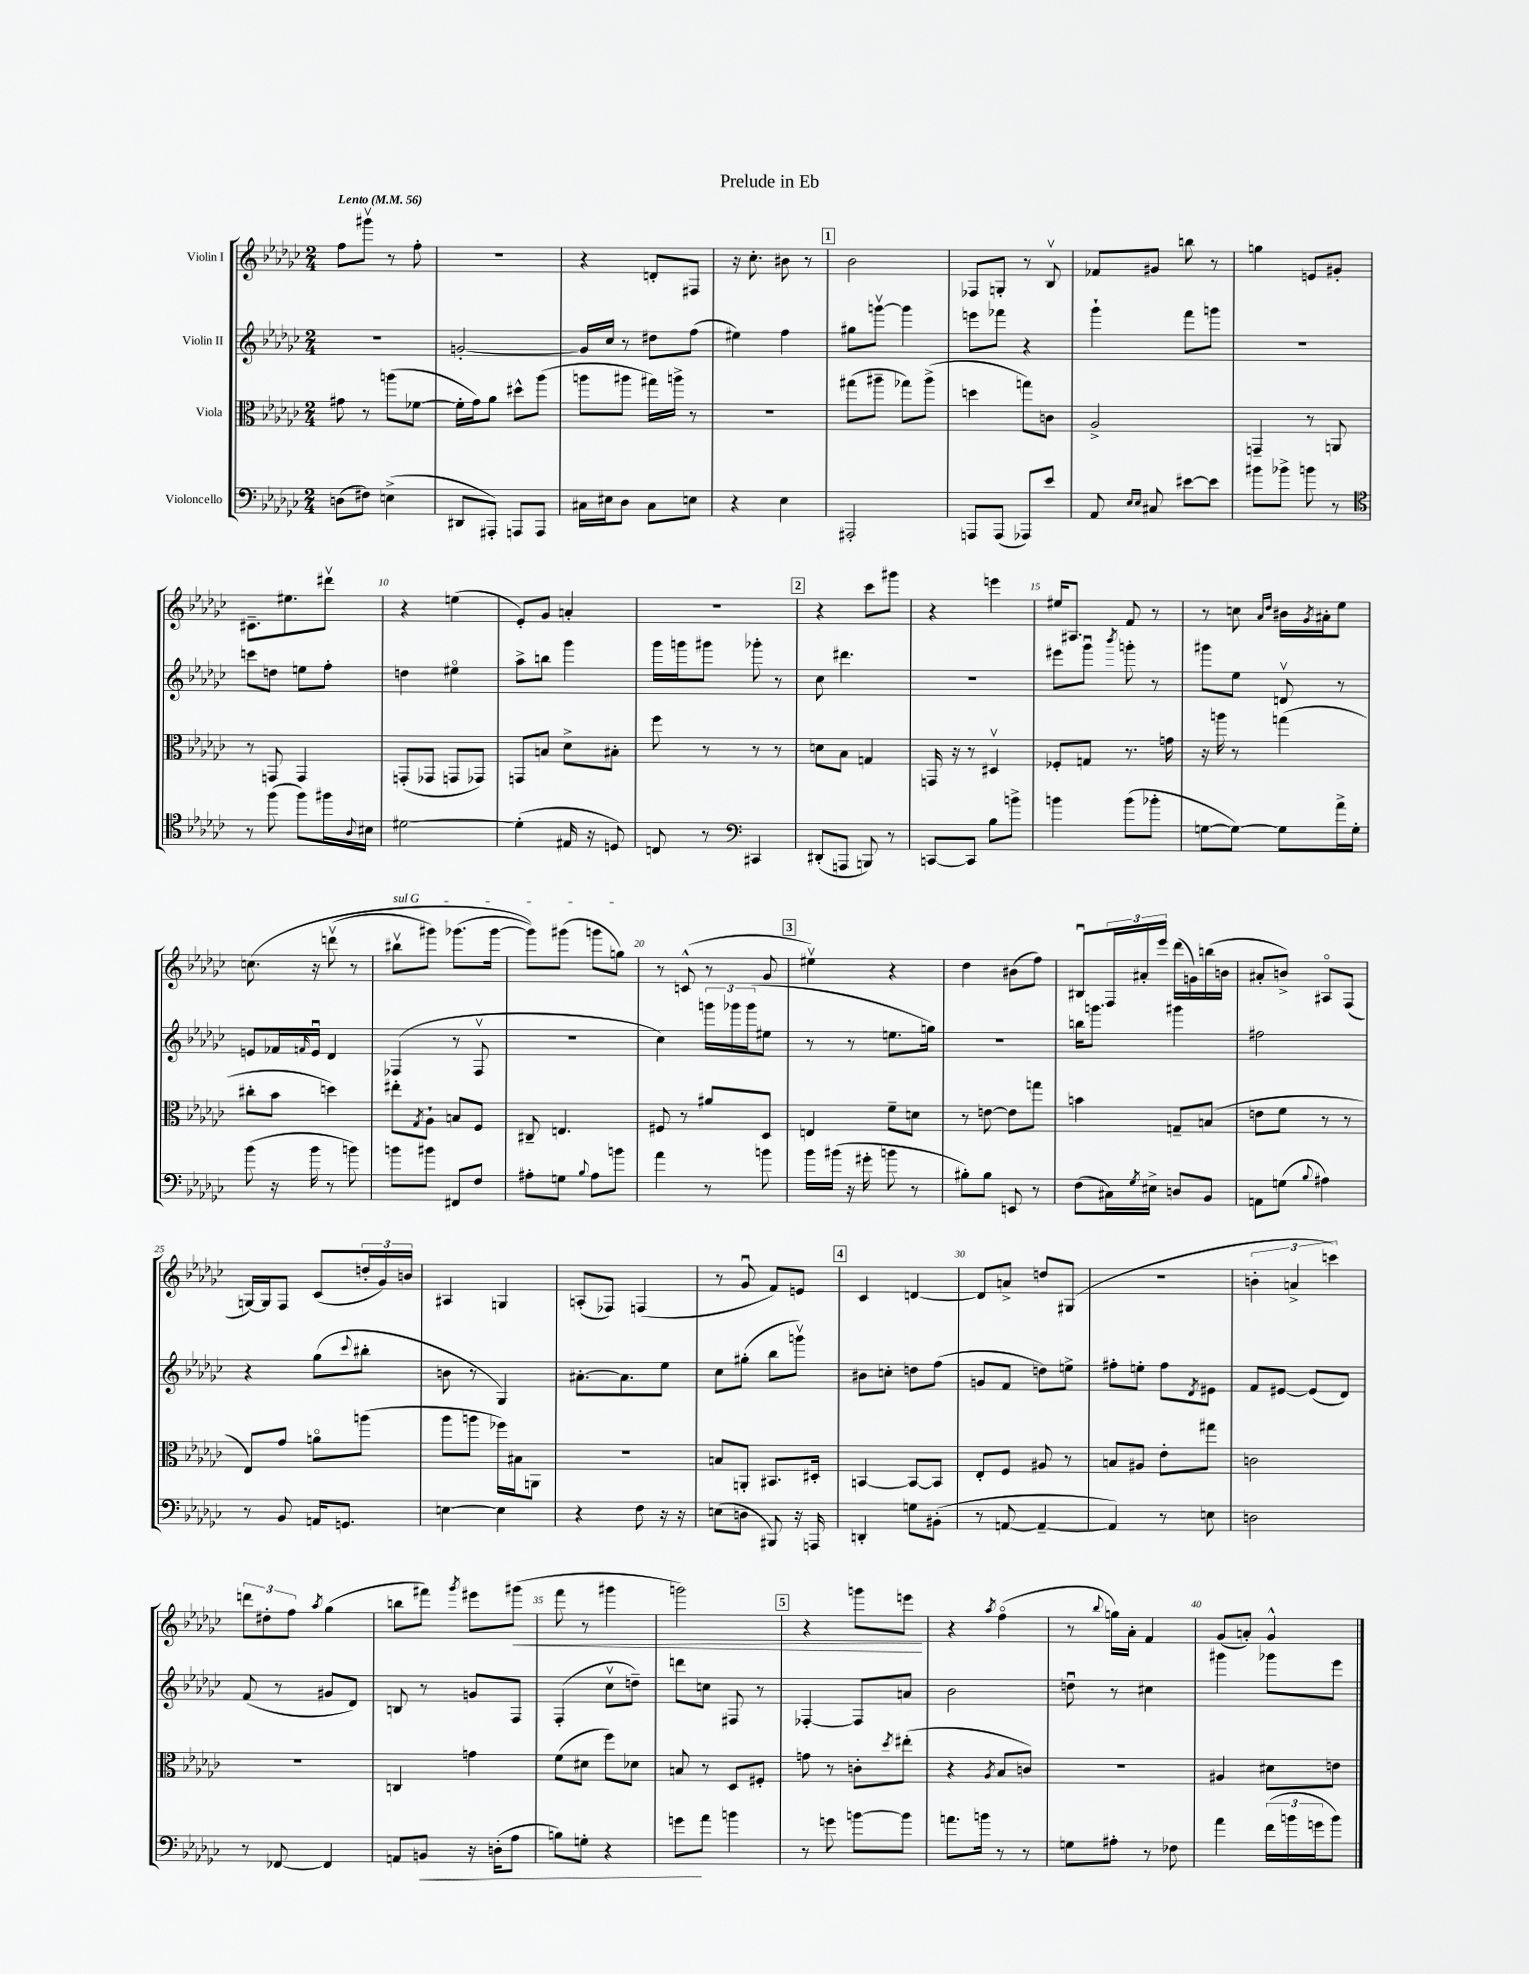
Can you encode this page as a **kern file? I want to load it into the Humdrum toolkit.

**kern	**kern	**kern	**kern
*staff4	*staff3	*staff2	*staff1
*clefF4	*clefC3	*clefG2	*clefG2
*k[b-e-a-d-g-c-]	*k[b-e-a-d-g-c-]	*k[b-e-a-d-g-c-]	*k[b-e-a-d-g-c-]
*M2/4	*M2/4	*M2/4	*M2/4
*MM56	*MM56	*MM56	*MM56
(8D	8g#	2r	8ff
8F#)	8r	.	8ggg#v
(4E^	(8aa	.	8r
.	[8f-	.	8ff'
=	=	=	=
8DD#	16f-']	[2g'	2r
.	16g-)	.	.
8AAA#')	8a-	.	.
8AAA	8dd#^^	.	.
8AAA	(8aa-	.	.
=	=	=	=
16C#	8aa	16g]	4r
16E#	.	16cc-	.
8D-	8aa#	8r	.
8C#	16gg#)	8dd#	8d'
.	16aa^	.	.
8E	8r	(8ff	8F#
=	=	=	=
4r	2r	4ee#)	16r
.	.	.	8.cc-'
4E-	.	4ff	8b#
.	.	.	8r
=	=	=	=
2AAA#'	(8gg#	8gg#	2b-
.	8aa#~	[8gggv	.
.	8gg-)	4ggg]	.
.	(8aa#^	.	.
=	=	=	=
8AAA	4dd	8eee	8F-
(8AAA	.	8fff-	8G'
8AAA-)	8gg)	4r	8r
8e-	8c	.	8B-v
=	=	=	=
8AA-	2A-^	4ggg-`	8f-
16qqE-	.	.	.
16qqE-	.	.	.
8C#	.	.	8g#
[8e#	.	8fff	8bb
8e#]	.	8ggg	8r
=	=	=	=
8b#	4GG~	2r	4gg
8b-^	.	.	.
8b	8r	.	8e
8r	8AA	.	8g#'
=	=	=	=
*clefC4	*	*	*
8r	8r	8ccc	8.c#~
(8ff	8GG	8dd	.
.	.	.	8.ee#
8ff)	4GG	8ee	.
16ff#	.	8ff'	8ddd#v
8qqA-	.	.	.
16B#	.	.	.
=	=	=	=
[2d#	(8GG'	4dd	4r
.	8GG-	.	.
.	8GG	4ee#o	(4ee
.	8GG-)	.	.
=	=	=	=
(4d#']	8GG	8aa-^	8e-')
.	8B	8bb	8g-
16E#	8d-^	4ggg-	4a'
16r	.	.	.
8D)	8B#'	.	.
=	=	=	=
8C	8ff	16ggg-	2r
.	.	16ggg	.
8r	8r	8ggg#	.
*clefF4	*	*	*
4CC#	8r	8ggg-'	.
.	8r	8r	.
=	=	=	=
(8DD#'	8d	8cc-	4r
8AAA	8B-	4.ddd#	.
8BBB)	4G	.	8ccc-
8r	.	.	8ggg#
=	=	=	=
[8CC	16GG	2r	4r
.	16r	.	.
8CC]	8r	.	.
8B-	4D#v	.	4eee
8b^	.	.	.
=	=	=	=
4b	8F-'	8eee#	16ee#
.	.	.	8.A#
.	8G	8ggg-u	.
.	.	8qbbb-	.
(8b	8.r	8ggg'	8f
8b-'	.	8r	8r
.	16g	.	.
=	=	=	=
[8G	16r	8ggg#	8r
.	16aa	.	.
8G_)	8r	8ee-	8cc
.	.	.	16qqa-
.	.	.	16qqdd-
8G]	(4gg	8dv	16b#
.	.	.	8qg-
.	.	.	16a#'
16a-^	.	8r	8ee-
16G'	.	.	.
=	=	=	=
(8b-	8cc#'	8e	&(8.cc
16r	8b-	16f-	.
.	.	16qqf	.
16b-	.	16eu	16r
8r	4dd)	4d-	(8dddv
8b)	.	.	8r
=	=	=	=
8b	8ee#'	(4F-	8bb#v
.	8qG-	.	.
8b#	8A-`	.	8ggg#)
8FF#	8B	8r	(8.ggg-
8F	8F	8F-v	.
.	.	.	[16ggg-
=	=	=	=
8A#'	8C#~	2r	8ggg-])&)
8G	4.E	.	(8ggg#
8qqB-	.	.	.
8A#	.	.	8ggg
8b	.	.	8gg)
=	=	=	=
4a-	8F#	4cc-)	8r
.	8r	.	(8c^^
8r	8a#	24ggg	8r
.	.	24ggg-	.
.	.	(24ggg-	.
8b	8D-	8ee#	8g-
=	=	=	=
16b-	4E	8r	4ee#v)
(16b#	.	.	.
16r	.	8r	.
16g#'	.	.	.
8b	8f~	8.ee	4r
8r	8d	.	.
.	.	16gg)	.
=	=	=	=
8B#')	8r	2r	4dd-
8B#	[8e	.	.
8EE	8e]	.	(8b#
8r	8gg	.	8ff)
=	=	=	=
(8F	4b	16bb	8B#u
.	.	8.ggg	.
16C#)	.	.	24F
.	.	.	24a#'
8qG-	.	.	.
16E#^	.	.	.
.	.	.	24eee-
8D	8G~	4ggg#	(16ddd-
.	.	.	16g)
8BB-	(8B	.	(16bb
.	.	.	16b
=	=	=	=
8AA	8e	2ff#	8a#'
(8G	8f	.	8b^)
8qqB-	.	.	.
4A#)	8r	.	8A#o
.	8r	.	(8F
=	=	=	=
8r	8E-)	4r	[16G)
.	.	.	16G]
8BB-	8g-	.	8F
16AA	8ao	(8gg-	(8c-
8.GG	.	.	.
.	.	8qqccc-	.
.	(8aa	8bb#'	24dd'
.	.	.	24g-)
.	.	.	24b
=	=	=	=
[4E	8aa-	8b	4A#
.	8aa	8r	.
4E]	16ff-)	4G-)	4G
.	16B#	.	.
.	8AA	.	.
=	=	=	=
4r	2r	[8.a#'	(8A'
.	.	.	8F-)
.	.	8.a#]	.
8F	.	.	(4F
16r	.	8ee-	.
16r	.	.	.
=	=	=	=
(8E	8B	8cc-	8r
8D	8AA'	(8gg#'	8g-u
8BBB#)	8.BB#	8bb-	8f)
16r	.	8gggv)	8e
16AAA	16D#'	.	.
=	=	=	=
4DD'	[4BB	8b#	4c-
.	.	8cc'	.
8G	8BB_	8dd	[4d
(8BB#'	8BB]	(8ff	.
=	=	=	=
8r	8E-'	8g	8d]
[8AA	8F	8f	8a^
4AA~_	8A#	8dd)	8dd
.	8r	8ee^	(8G#
=	=	=	=
4AA])	8B	8ff#'	2r
.	8A#	8ee'	.
8r	8e-'	8ff#	.
.	.	8qd-	.
8E	8gg#	8e#	.
=	=	=	=
2D	2c	8f	6b'
.	.	[8e#	.
.	.	.	6a^
.	.	(8e#]	.
.	.	.	6ccc)
.	.	8d-)	.
=	=	=	=
8r	2r	(8f	12ddd
.	.	.	12dd#'
[8FF-	.	8r	.
.	.	.	12ff
.	.	.	8qaa-
4FF-]	.	8g#	(4gg-
.	.	8d-)	.
=	=	=	=
8AA	4C	8B	8bb
8BB	.	8r	8fff#)
.	.	.	8qggg-
16r	4g	8g	8eee#
(16D'	.	.	.
8A-	.	8F	(8ggg#
=	=	=	=
8B)	(8f	(4F'	8fff
8G'	8d#	.	8r
4r	8ff)	8cc-v	4ggg#
.	8d-	8dd~)	.
=	=	=	=
8g	8B	8ddd	2ggg)
8a-	8r	8cc	.
4b	8D-	8F#	.
.	8F#'	8r	.
=	=	=	=
8r	8g	[4F-'	4r
8g	8r	.	.
[8b	8c'	8F-]	8ggg
.	8qdd-	.	.
8b]	(8ee#'	8a	8eee
=	=	=	=
8.a	4r	2b-	4r
16b	.	.	.
.	8qA-	.	8qaa-
8r	8B-	.	(4ffo
8r	8c)	.	.
=	=	=	=
8G	2r	8ddu	8r
.	.	.	8qqbb-
8A#'	.	8r	16gg)
.	.	.	16a-'
8r	.	4cc#	4f
8F-	.	.	.
=	=	=	=
4a-	4A#	4ggg#	(8g-
.	.	.	8a')
(24f	8d#	8ggg-	4g-^^
24b	.	.	.
24g	.	.	.
8b)	8e	8eee-	.
==	==	==	==
*-	*-	*-	*-
